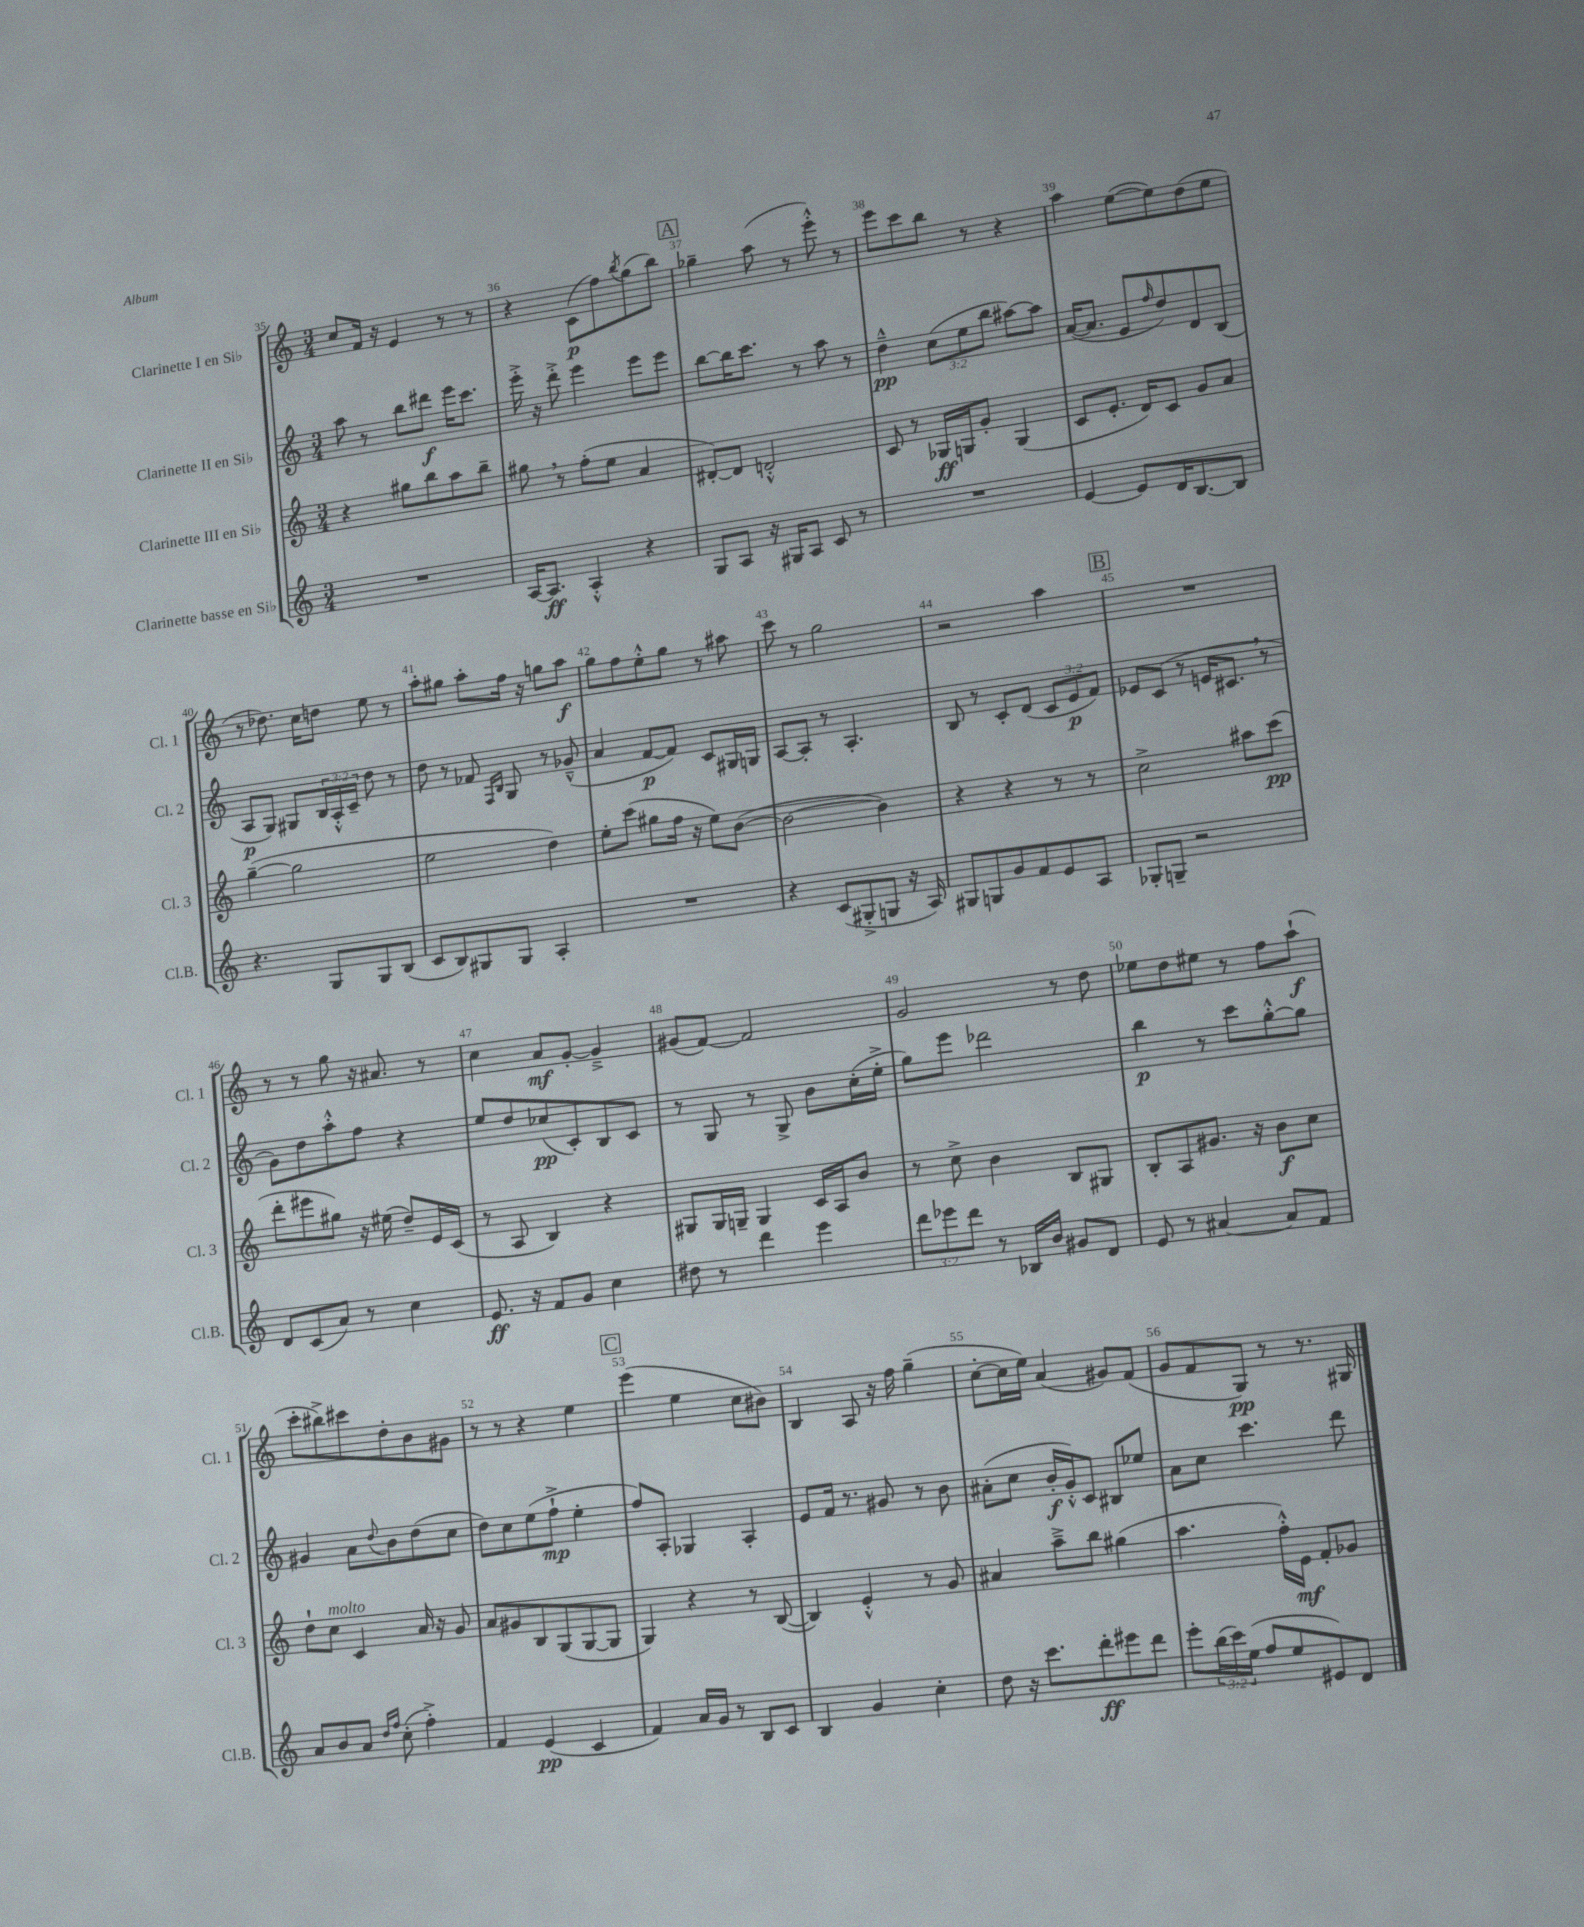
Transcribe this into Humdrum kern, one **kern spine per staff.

**kern	**dynam	**kern	**dynam	**kern	**dynam	**kern	**dynam
*part4	*part4	*part3	*part3	*part2	*part2	*part1	*part1
*staff4	*staff4	*staff3	*staff3	*staff2	*staff2	*staff1	*staff1
*I"Clarinette basse en Si♭	*	*I"Clarinette III en Si♭	*	*I"Clarinette II en Si♭	*	*I"Clarinette I en Si♭	*
*I'Cl.B.	*	*I'Cl. 3	*	*I'Cl. 2	*	*I'Cl. 1	*
*clefG2	*	*clefG2	*	*clefG2	*	*clefG2	*
*k[]	*	*k[]	*	*k[]	*	*k[]	*
*M3/4	*	*M3/4	*	*M3/4	*	*M3/4	*
=35	=35	=35	=35	=35	=35	=35	=35
2.r	.	4r	.	8aa\	.	8cc/L	.
.	.	.	.	8r	.	16f/Jk	.
.	.	.	.	.	.	16r	.
.	.	8gg#X\L	.	8bb\L	.	4e/	.
.	.	8bb\	.	8ddd#X\J	f	.	.
.	.	8aa\	.	16eee\KL	.	8r	.
.	.	.	.	8.ccc\J	.	.	.
.	.	8bb~\J	.	.	.	8r	.
=36	=36	=36	=36	=36	=36	=36	=36
[16A/KL	.	8gg#X,\	.	16eee'^\	.	4r	.
8.A/J]	ff	.	.	16r	.	.	.
.	.	8r	.	8ddd'^\	.	.	.
4A'^^/	.	(8ff'\L	.	4eee\	.	(8c\L	p
.	.	8ee\J	.	.	.	8ff\)	.
.	.	.	.	.	.	8qbb/	.
4r	.	4a/	.	8eee\L	.	(8gg\	.
.	.	.	.	8eee\J	.	8bb\J)	.
!!LO:REH:place=s1:t=A
=37	=37	=37	=37	=37	=37	=37	=37
8G/L	.	[8d#X'/L)	.	[8bb\L	.	4gg-X~\	.
8A/J	.	8d#/J]	.	16bb\K]	.	.	.
.	.	.	.	8.ccc\J	.	.	.
16r	.	2dn'^^/	.	.	.	(8aa\	.
16G#X/KL	.	.	.	.	.	.	.
8A/J	.	.	.	8r	.	8r	.
8c/	.	.	.	8aa\	.	8eee'^^\)	.
8r	.	.	.	8r	.	8r	.
=38	=38	=38	=38	=38	=38	=38	=38
2.r	.	8c/	.	4dd~^^\	pp	8eee\L	.
.	.	8r	.	.	.	8ccc\	.
.	.	16G-X/LL	ff	(12cc\L	.	8bb\J	.
.	.	16Gn/J	.	.	.	.	.
.	.	.	.	12ee\	.	.	.
.	.	8g'/J	.	.	.	8r	.
.	.	.	.	12bb\J	.	.	.
.	.	(4G/	.	[8aa#X\L)	.	4r	.
.	.	.	.	8aa#\J]	.	.	.
=39	=39	=39	=39	=39	=39	=39	=39
[4e/	.	8c/L	.	([16a/KL	.	4aa\	.
.	.	.	.	8.a/J]	.	.	.
.	.	8.e'/J	.	.	.	.	.
8e/L]	.	.	.	8e/L	.	([8ee\L	.
.	.	16d/KL)	.	.	.	.	.
.	.	.	.	16qqff/	.	.	.
16d/K	.	8c/J	.	8dd/)	.	8ee\])	.
[8.B/	.	.	.	.	.	.	.
.	.	8g/L	.	8d/	.	(8dd\	.
8B/J]	.	8a/J	.	(8B/J	.	8ee\J	.
!!LO:LB:g=z
=40	=40	=40	=40	=40	=40	=40	=40
4.r	.	([4gg~\	.	8A/L	p	8r	.
.	.	.	.	8G/J)	.	8.dd-X\)	.
.	.	2gg\]	.	8G#X/L	.	.	.
.	.	.	.	.	.	16cc\KL	.
8G/L	.	.	.	24B/L	.	8ddn\J	.
.	.	.	.	24A'^^/	.	.	.
.	.	.	.	24c~/JJ	.	.	.
8G/	.	.	.	8dd\	.	8ee\	.
(8B/J	.	.	.	8r	.	8r	.
=41	=41	=41	=41	=41	=41	=41	=41
8c/L	.	2ee\	.	8dd\	.	8aa'\L	.
8B/)	.	.	.	8r	.	8gg#X\J	.
8G#X/	.	.	.	8f-X/	.	8aa'\L	.
.	.	.	.	16qqF/LL	.	.	.
.	.	.	.	16qqB/JJ	.	.	.
8G#/J	.	.	.	8G/	.	16ff\Jk	.
.	.	.	.	.	.	16r	.
4A'/	.	4dd\)	.	8r	.	8ggn\L	.
.	.	.	.	(8g-X~^^/	.	8aa\J	f
=42	=42	=42	=42	=42	=42	=42	=42
2.r	.	8ee'\L	.	4a/	.	8gg\L	.
.	.	(8ccc\J	.	.	.	8ff\	.
.	.	8gg#X\L	.	[8f/L	p	8ee'^^\	.
.	.	16ff\Jk	.	8f/J])	.	8gg\J	.
.	.	16r	.	.	.	.	.
.	.	8ee\L)	.	8c/L	.	8r	.
.	.	([8b\J	.	16G#X/L	.	8aa#X\	.
.	.	.	.	16Gn/JJ	.	.	.
=43	=43	=43	=43	=43	=43	=43	=43
4r	.	2b\_	.	[8A/L	.	8ccc\	.
.	.	.	.	8A'/J]	.	8r	.
(8c/L	.	.	.	8r	.	2gg\	.
8G#X'^/	.	.	.	4.A'/	.	.	.
8Gn/J	.	4b\])	.	.	.	.	.
16r	.	.	.	.	.	.	.
16A/)	.	.	.	.	.	.	.
=44	=44	=44	=44	=44	=44	=44	=44
8G#X/L	.	4r	.	8B/	.	2r	.
8Gn/	.	.	.	8r	.	.	.
8g/	.	4r	.	8c'/L	.	.	.
8f/	.	.	.	(8d/J	.	.	.
8e/	.	8r	.	12c/L	.	4aa\	.
.	.	.	.	12e/	p	.	.
8A/J	.	8r	.	.	.	.	.
.	.	.	.	12f/J)	.	.	.
!!LO:REH:place=s1:t=B
=45	=45	=45	=45	=45	=45	=45	=45
8G-X'/L	.	2cc^\	.	8e-X/L	.	2.r	.
8Gn~/J	.	.	.	(8c/J	.	.	.
2r	.	.	.	8r	.	.	.
.	.	.	.	16en/KL	.	.	.
.	.	.	.	8.c#X,/J	.	.	.
.	.	8aa#X\L	.	.	.	.	.
.	.	(8ccc\J	pp	8r	.	.	.
!!LO:LB:g=z
=46	=46	=46	=46	=46	=46	=46	=46
8d/L	.	8ddd'\L	.	8g\L)	.	8r	.
(8c/	.	8eee#X\	.	8dd\	.	8r	.
8a/J)	.	8gg#X\J)	.	8aa'^^\	.	8gg\	.
8r	.	16r	.	8ff\J	.	16r	.
.	.	(16ee#X\	.	.	.	8.a#X/	.
4cc\	.	8dd~/L)	.	4r	.	.	.
.	.	16e/L	.	.	.	8r	.
.	.	(16c/JJ	.	.	.	.	.
=47	=47	=47	=47	=47	=47	=47	=47
8.e/	ff	8r	.	8ee/L	.	4cc\	.
.	.	8A/	.	8dd/	.	.	.
16r	.	.	.	.	.	.	.
8f/L	.	4B/)	.	(8cc-X/	pp	8a/L	mf
8g/J	.	.	.	8c'/)	.	[8g'/J	.
4cc\	.	4r	.	8B/	.	4g~^/]	.
.	.	.	.	8c/J	.	.	.
=48	=48	=48	=48	=48	=48	=48	=48
8dd#X\	.	8G#X/L	.	8r	.	(8g#X/L	.
8r	.	16G#/L	.	8G/	.	[8f/J)	.
.	.	16Gn~/JJ	.	.	.	.	.
4ddd\	.	4G/	.	8r	.	2f/]	.
.	.	.	.	8G^/	.	.	.
4eee\	.	16c/LL	.	8b\L	.	.	.
.	.	16A/J	.	.	.	.	.
.	.	8b/J	.	(16cc'\L	.	.	.
.	.	.	.	16ee'^\JJ	.	.	.
=49	=49	=49	=49	=49	=49	=49	=49
12ddd\L	.	8r	.	8gg\L)	.	2g/	.
12eee-X\	.	.	.	.	.	.	.
.	.	8cc^\	.	8eee\J	.	.	.
12ddd\J	.	.	.	.	.	.	.
8r	.	4b\	.	2ddd-X\	.	.	.
16B-X/LL	.	.	.	.	.	.	.
16b/JJ	.	.	.	.	.	.	.
8g#X/L	.	8B/L	.	.	.	8r	.
8d/J	.	8G#X/J	.	.	.	8dd\	.
=50	=50	=50	=50	=50	=50	=50	=50
8e/	.	8B'/L	.	4bb\	p	8ee-X\L	.
8r	.	8A/	.	.	.	8dd\	.
[4a#X/	.	8.g#X/J	.	8r	.	8ee#X\J	.
.	.	.	.	8ccc\L	.	8r	.
.	.	16r	.	.	.	.	.
8a#/L]	.	8b\L	f	[8gg'^^\	.	8ff\L	.
8f/J	.	8cc\J	.	8gg\J]	.	(8aa`\J	f
!!LO:LB:g=z
=51	=51	=51	=51	=51	=51	=51	=51
8a/L	.	8dd`\L	.	4g#X/	.	8ccc'\L	.
!	!	!LO:TX:a:i:t=molto	!	!	!	!	!
8b/	.	8cc\J	.	.	.	8bb#X^\)	.
8a/J	.	4c/	.	8a\L	.	8ccc#X\	.
16qqdd/LL	.	.	.	.	.	.	.
16qqff/JJ	.	.	.	8qqdd/	.	.	.
(8cc'\	.	.	.	8b\	.	8dd'\	.
4ff'^\)	.	16a/	.	(8dd\	.	8b\	.
.	.	16r	.	.	.	.	.
.	.	8g/	.	8cc\J	.	8g#X\J	.
=52	=52	=52	=52	=52	=52	=52	=52
4f/	.	8a/L	.	8dd\L)	.	8r	.
.	.	8g#X/	.	8cc\	.	8r	.
(4e/	pp	8B/	.	(8ee\	.	4r	.
.	.	(8G/	.	8ff`^\J	mp	.	.
4c/	.	[8G/	.	4ee'\	.	4ee\	.
.	.	8G/J]	.	.	.	.	.
!!LO:REH:place=s1:t=C
=53	=53	=53	=53	=53	=53	=53	=53
4f/)	.	4G/)	.	8ff/L)	.	(4eee\	.
.	.	.	.	8A'/J	.	.	.
16a/LL	.	4r	.	4G-X/	.	4ee\	.
16g/JJ	.	.	.	.	.	.	.
8r	.	.	.	.	.	.	.
8B/L	.	8r	.	4A'/	.	8cc\L	.
8c/J	.	([8B/	.	.	.	8b#X\J)	.
=54	=54	=54	=54	=54	=54	=54	=54
4B/	.	4B/])	.	8e/L	.	4B/	.
.	.	.	.	16f/Jk	.	.	.
.	.	.	.	8.r	.	.	.
4g/	.	4e'^^/	.	.	.	8A/	.
.	.	.	.	8g#X/	.	16r	.
.	.	.	.	.	.	16ff\	.
4cc'\	.	8r	.	8r	.	(4gg~\	.
.	.	8g/	.	8b\	.	.	.
=55	=55	=55	=55	=55	=55	=55	=55
8dd\	.	4a#X/	.	(8a#X'\L	.	[8cc'\L	.
16r	.	.	.	8cc\J	.	16cc\L]	.
8.ccc\L	.	.	.	.	.	16ee\JJ)	.
.	.	8aa~^\L	.	16b'/LL	f	(4a/	.
.	.	.	.	16g'^^/J)	.	.	.
8ddd'\	ff	8bb\J	.	8c/J	.	.	.
8eee#X\	.	(4gg#X\	.	8B#X/L	.	8g#X/L)	.
8ddd\J	.	.	.	8ee-X/J	.	(8f/J	.
=56	=56	=56	=56	=56	=56	=56	=56
8eee'\L	.	4.aa\	.	8a\L	.	8g/L	.
(24bb\L	.	.	.	8cc\J	.	8f/	.
24ccc\)	.	.	.	.	.	.	.
(24ee\JJ	.	.	.	.	.	.	.
8ff/L	.	.	.	4.ccc\	.	8G/J)	pp
8ee/	.	16ff'^^\LL)	.	.	.	8r	.
.	.	16e\JJ	mf	.	.	.	.
8e#X/)	.	8f'/L	.	.	.	8.r	.
8d/J	.	8g-X/J	.	8ddd\	.	.	.
.	.	.	.	.	.	16G#X/	.
==	==	==	==	==	==	==	==
*-	*-	*-	*-	*-	*-	*-	*-
